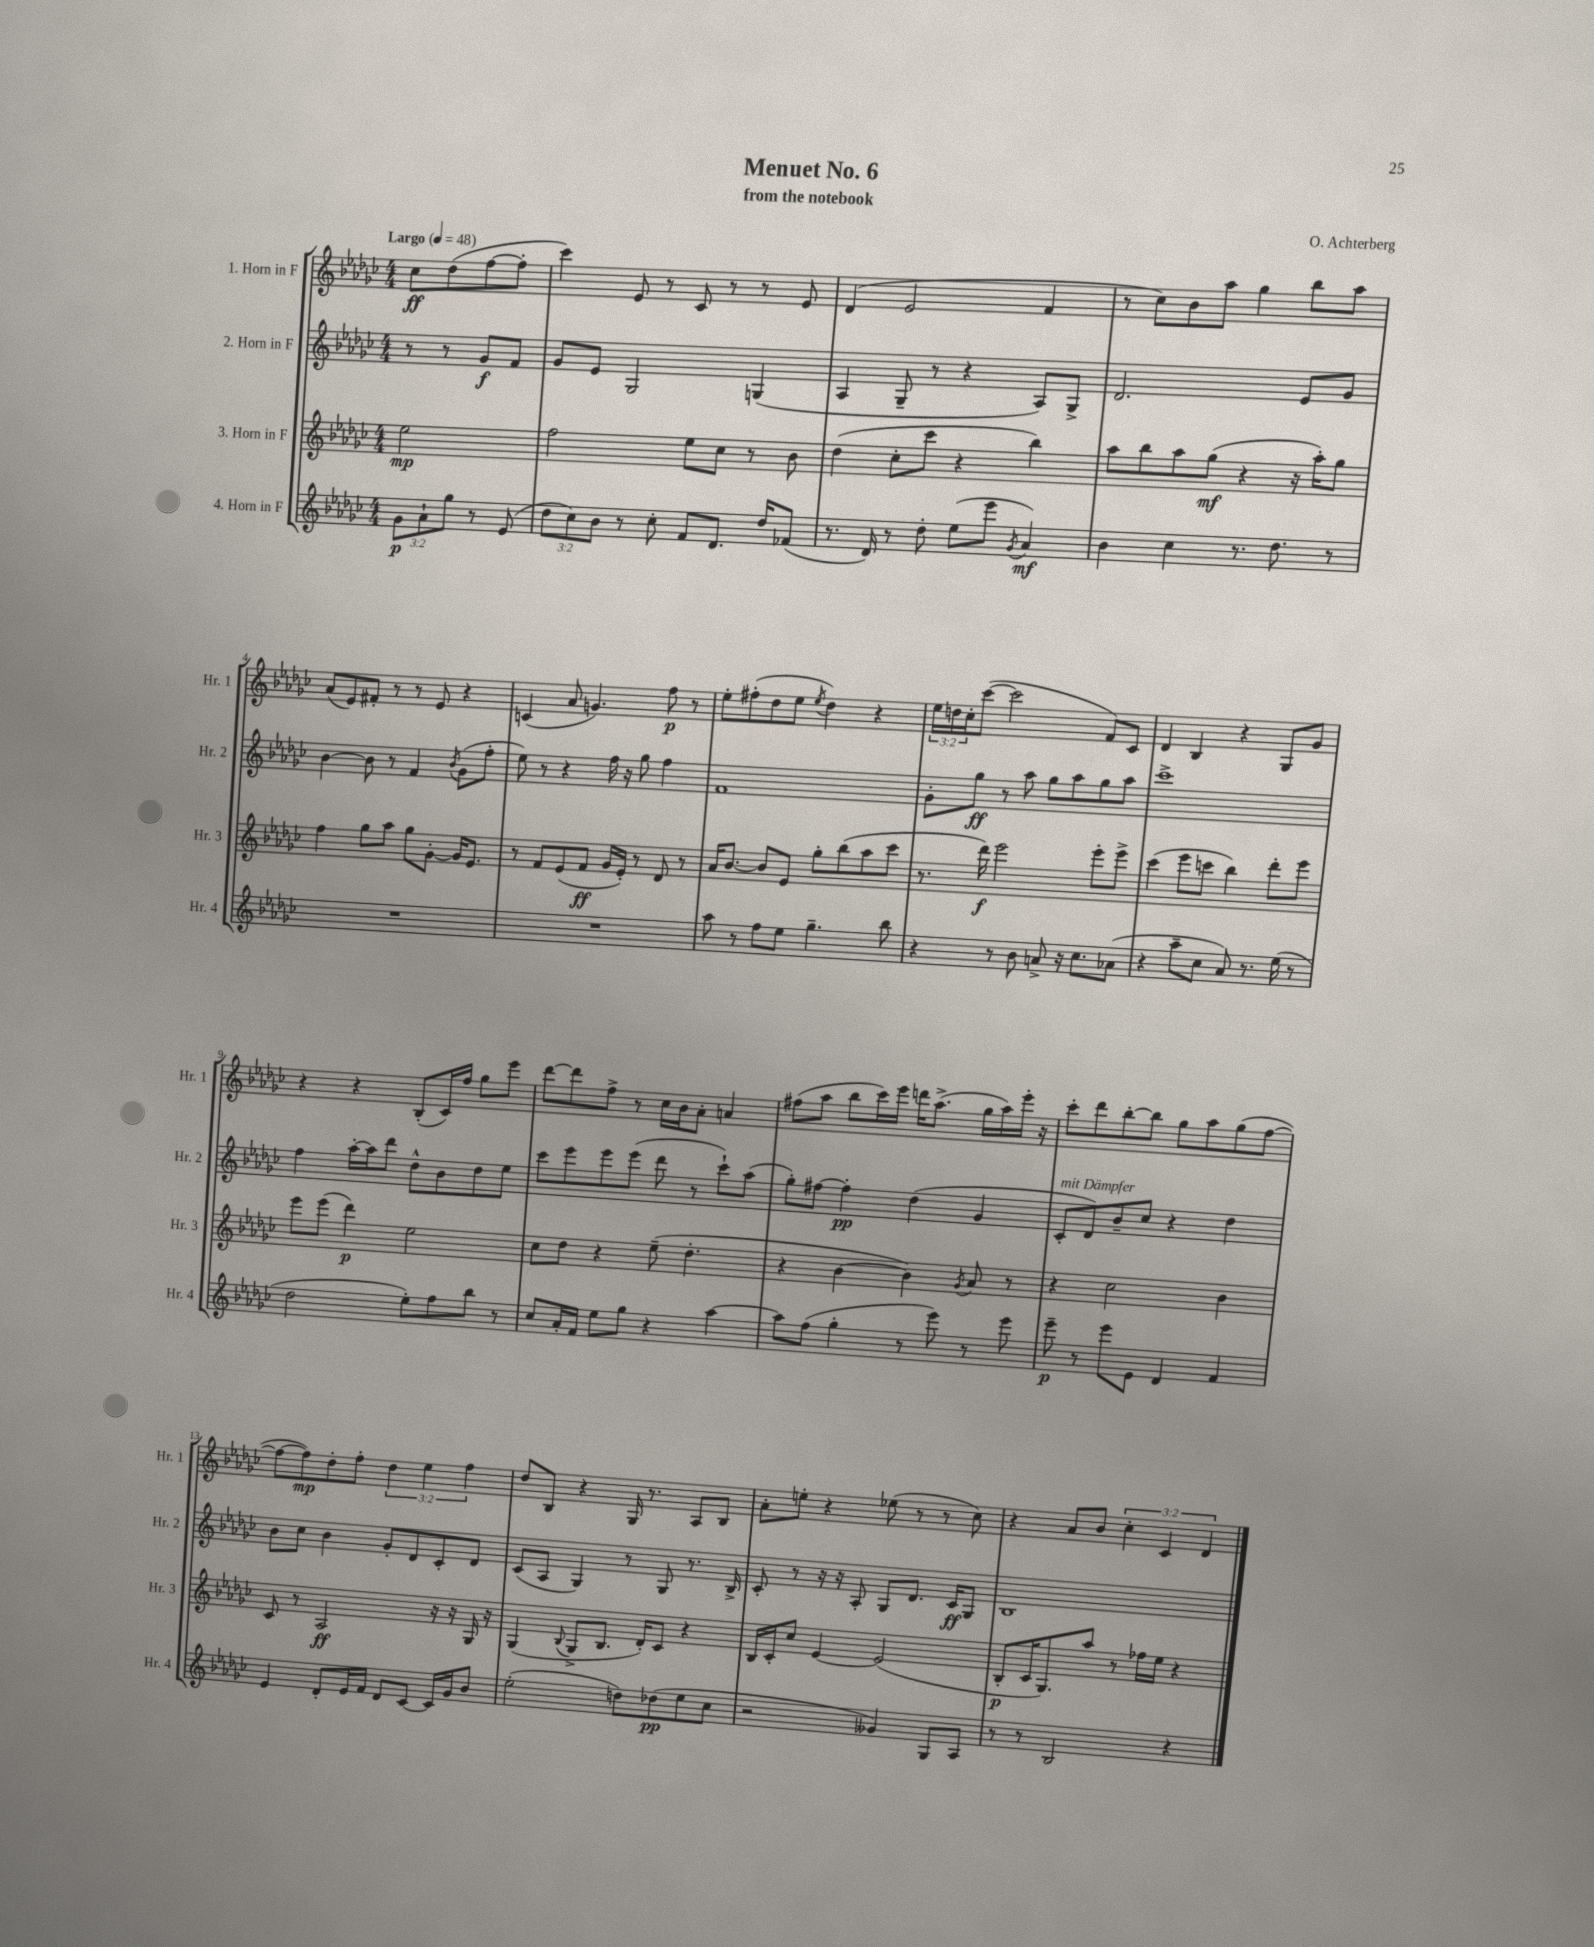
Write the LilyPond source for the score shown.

\header { title = "Menuet No. 6" composer = "O. Achterberg" subtitle = "from the notebook" }
<<
\new StaffGroup <<
\new Staff = "s0" \with { instrumentName = "1. Horn in F" shortInstrumentName = "Hr. 1" } {
    \clef treble \key ges \major \numericTimeSignature \time 4/4 \override Staff.TupletNumber.text = #tuplet-number::calc-fraction-text \partial 2 \tempo "Largo" 4 = 48
    ces''8\ff des''8( f''8~ f''8-. |
    ces'''4) ees'8 r8 ces'8 r8 r8 ees'8 |
    des'4( ees'2 f'4 |
    r8 ces''8) bes'8 aes''8 ges''4 bes''8 aes''8 |
    aes'8( ees'8) fis'8-. r8 r8 ees'8 r4 |
    c'4( aes'8 g'4.) f''8\p r8 |
    ees''8-. fis''8-.( des''8 ees''8 \acciaccatura { ees''8 } des''4) r4 |
    \tuplet 3/2 { ees''16 d''16 ces''16-. } ces'''8~( ces'''2 f'8) ces'8 |
    des'4 bes4 r4 ges8 ges'8 |
    r4 r4 bes8-.( ces'16) f''16 ges''8 ees'''8 |
    des'''8~ des'''8 f''8-> r8 ces''16 bes'16 aes'8-. a'4 |
    fis''8( aes''8 bes''8 ces'''16) ees'''16 d'''16 aes''8.->( ges''16 aes''16) ees'''16-. r16 |
    ces'''8-. des'''8 bes''8~-. bes''8 ges''8 aes''8 ges''8( f''8~ |
    f''8~ f''8\mp) des''8-. f''8-. \tuplet 3/2 { des''4 ees''4 f''4 } |
    des''8 bes8 r4 ges16 r8. aes8 bes8 |
    aes'8-. e''8-. r4 ees''8( r8 r8 ces''8) |
    r4 aes'8 bes'8 \tuplet 3/2 { ces''4-. ces'4 des'4 } \bar "|." |
}
\new Staff = "s1" \with { instrumentName = "2. Horn in F" shortInstrumentName = "Hr. 2" } {
    \clef treble \key ges \major \numericTimeSignature \time 4/4 \partial 2
    r8 r8 ges'8\f f'8 |
    ges'8 ees'8 ges2 g4( |
    aes4 ges8-- r8 r4 aes8) ges8-> |
    des'2. ees'8 ges'8 |
    bes'4~ bes'8 r8 f'4 \acciaccatura { bes'8 } ges'8( f''8-. |
    ees''8) r8 r4 f''16 r16 ges''8 f''4 |
    f'1 |
    ges'8-. ges''8\ff r8 aes''8 ges''8 aes''8 ges''8 aes''8 |
    ces'''1-> |
    f''4 aes''16~-. aes''16 des'''8 des''8-^ bes'8 des''8 ees''8 |
    ces'''8 ees'''8 ees'''8 ees'''8( des'''8 r8 ces'''8-!) aes''8( |
    ges''8-.) fis''8~ fis''4-.\pp des''4( ges'4 |
    ces'8-.^\markup { \italic "mit Dämpfer" } des'8) bes'8-- ces''8 r4 des''4 |
    bes'8 ces''8 bes'4 ges'8-. des'8 ces'8-. des'8 |
    ces'8( aes8 ges4) r8 ges8 r8. bes16-> |
    ces'8-. r8 r16 r16 aes8-. ges8 des'8. ces'16\ff ges8 |
    bes1 \bar "|." |
}
\new Staff = "s2" \with { instrumentName = "3. Horn in F" shortInstrumentName = "Hr. 3" } {
    \clef treble \key ges \major \numericTimeSignature \time 4/4 \partial 2
    ees''2\mp |
    f''2 ees''8 ces''8 r8 bes'8 |
    des''4( ces''8-. ces'''8 r4 bes''4) |
    aes''8 bes''8 aes''8 ges''8\mf( r4 r16 aes''16-.) ges''8 |
    f''4 ges''8 aes''8 ges''8 ges'8~-. ges'16 ees'8. |
    r8 f'8 ees'8( f'8\ff ges'16 ees'16-.) r8 des'8 r8 |
    aes'16 bes'8.~ bes'8 ees'8 ges''8-. bes''8( aes''8 ces'''8 |
    r8. des'''16\f) ees'''2 ees'''8-. ees'''8-> |
    ces'''4( ees'''8 c'''8 bes''4) des'''8-. ees'''8 |
    ees'''8 ees'''8( des'''4\p) ees''2 |
    ces''8 des''8 r4 ees''8--( des''4.-. |
    r4 bes'4~ bes'4) \acciaccatura { ges'8 } aes'8 r8 |
    r4 ces''2 bes'4 |
    ces'8 r8 aes2\ff r16 r16 ges16 r16 |
    ges4( \appoggiatura { bes8 } ges8-> bes8. des'16-.) ces'8 r4 |
    bes16 ces'16-. ces''8 ees'4~ ees'2( |
    bes8-.\p ces'16 ges8.) aes''8 r8 fes''16 ees''16 r4 \bar "|." |
}
\new Staff = "s3" \with { instrumentName = "4. Horn in F" shortInstrumentName = "Hr. 4" } {
    \clef treble \key ges \major \numericTimeSignature \time 4/4 \override Staff.TupletNumber.text = #tuplet-number::calc-fraction-text \partial 2
    \tuplet 3/2 { ges'8\p aes'8-! ges''8 } r8 ees'8( |
    \tuplet 3/2 { des''8 ces''8) bes'8 } r8 ces''8-. f'8 des'8. des''16 fes'8( |
    r8. des'16) r8 des''8-. ees''8( ees'''8 \acciaccatura { ges'8 } aes'4\mf) |
    bes'4 ces''4 r8. des''8. r8 |
    R1 |
    R1 |
    aes''8 r8 f''8 ees''8 ges''4.-- bes''8 |
    r4 r8 bes'8 a'8-> r16 ces''8. aes'8( |
    r4 aes''8-- ces''8 aes'8) r8. ees''16( r8 |
    des''2 ees''8-.) f''8 bes''8 r8 |
    ces''8 aes'16-. f'16 ees''8 ges''8 r4 aes''4~ |
    aes''8 f''8( ges''4-. r8 ees'''8) r8 ees'''8 |
    ees'''8--\p r8 ees'''8 ees'8 des'4 f'4 |
    ees'4 des'8-. ees'16 f'16 des'8 ces'8~ ces'16 ges'16 bes'8 |
    ees''2-.( d''8) des''8\pp( ees''8 ces''8 |
    r2 geses'4) ges8 aes8 |
    r8 r8 bes2 r4 \bar "|." |
}
>>
>>
